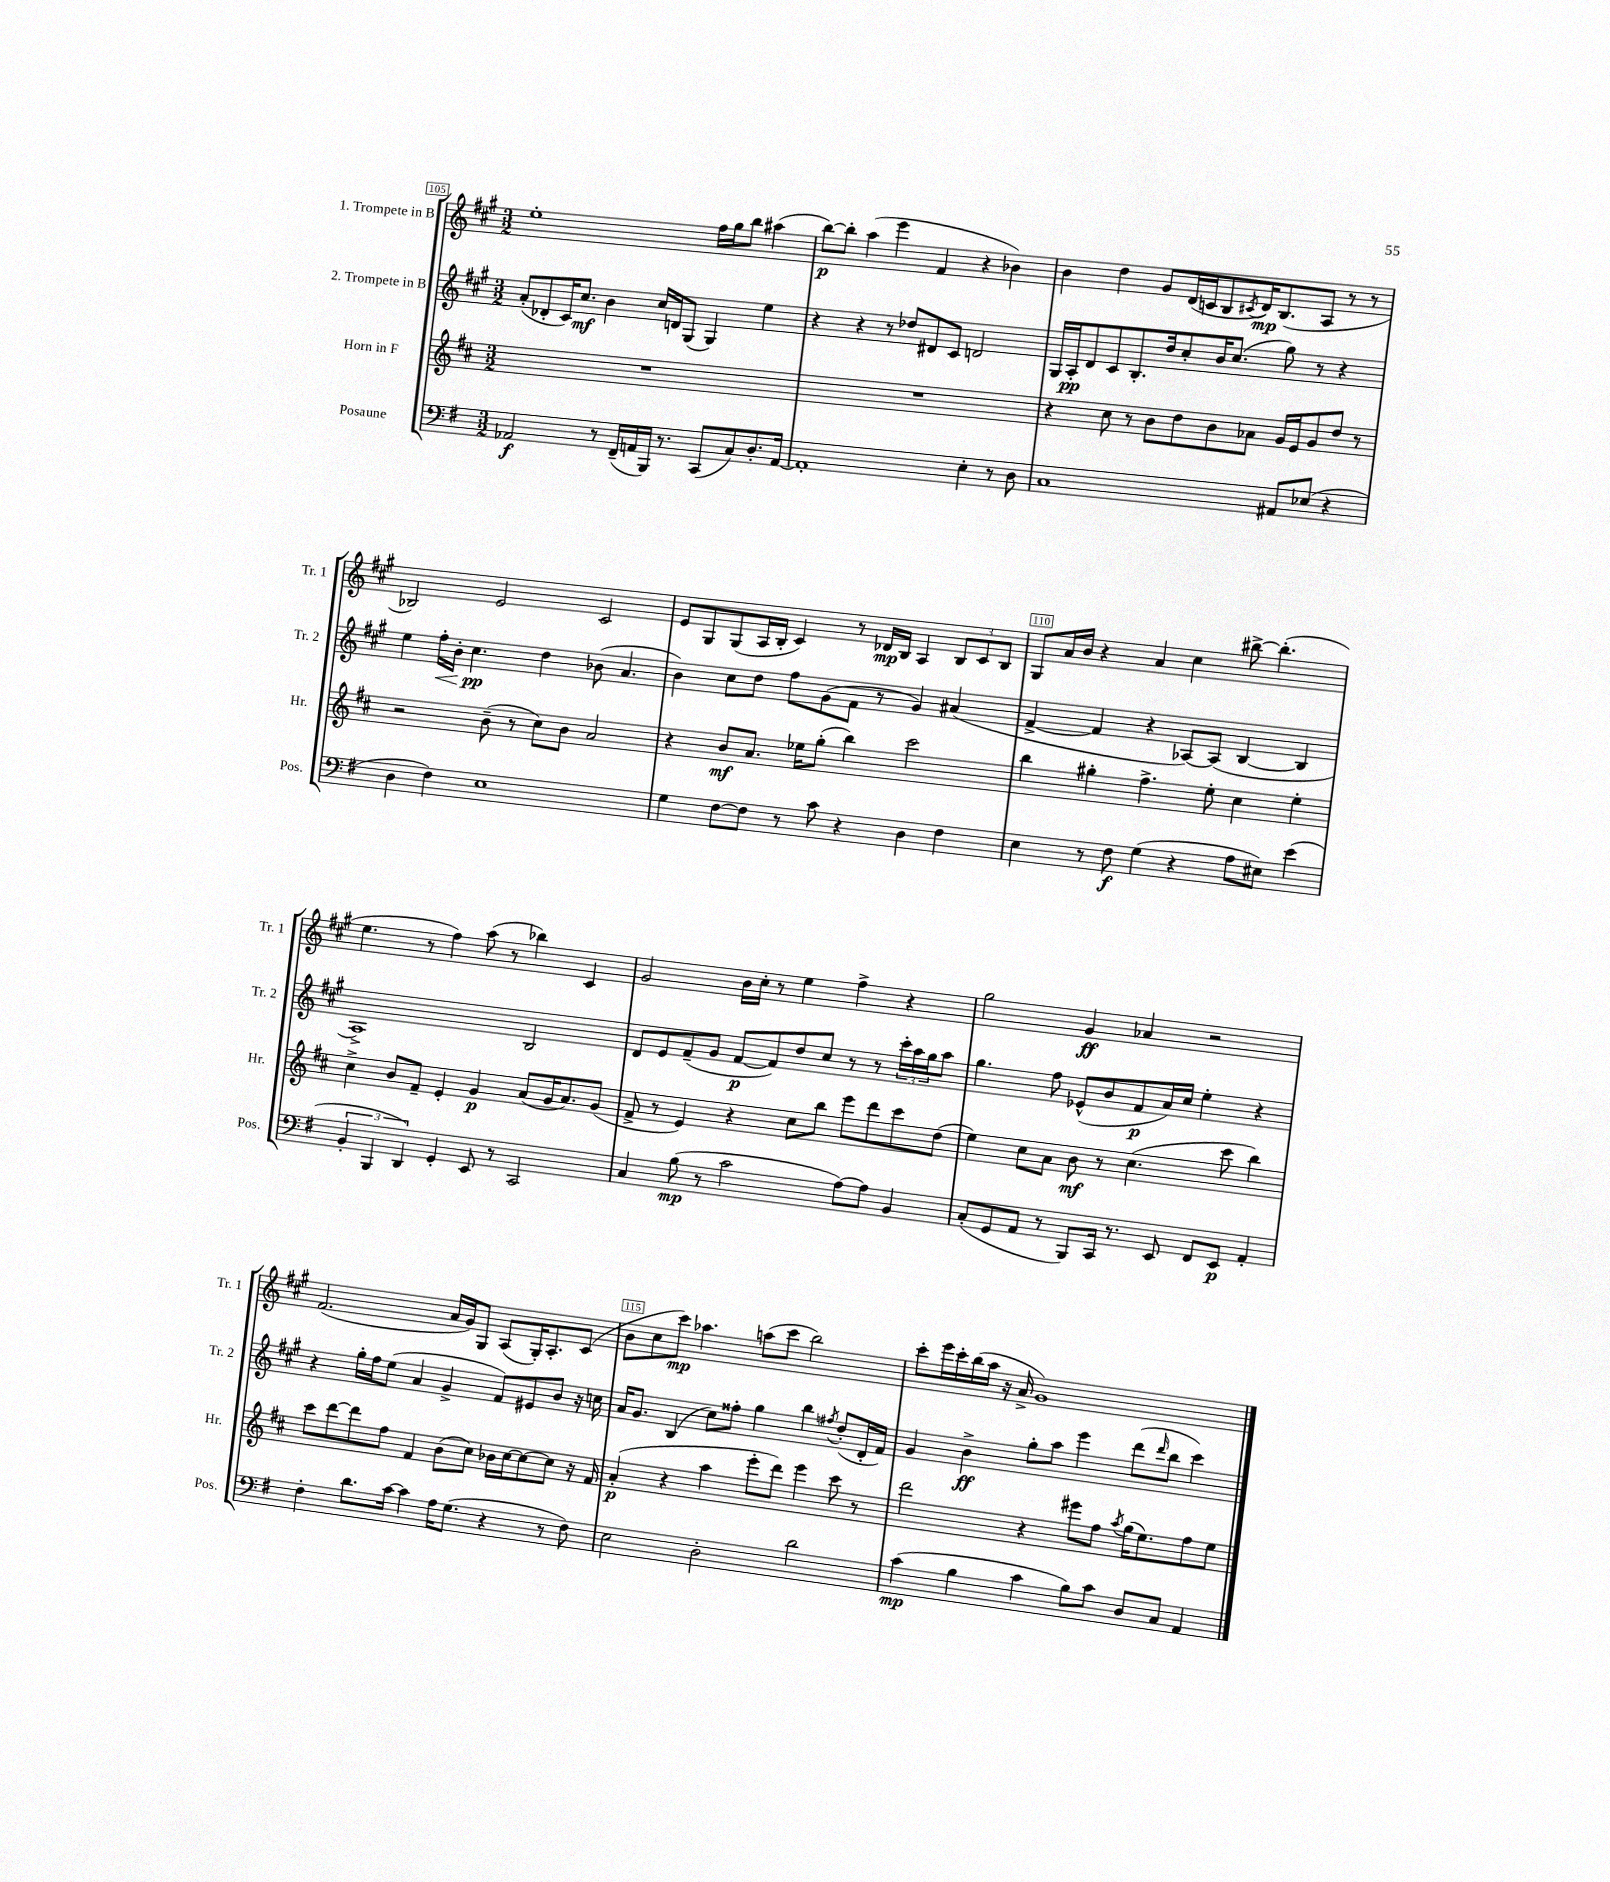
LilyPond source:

<<
\new StaffGroup <<
\new Staff = "s0" \with { instrumentName = "1. Trompete in B" shortInstrumentName = "Tr. 1" } {
    \clef treble \key a \major \numericTimeSignature \time 3/2
    e''1-. fis''16 gis''16 b''8 ais''4( |
    b''8~\p) b''8-. a''4( e'''4 fis'4 r4 bes'4) |
    b'4 d''4 gis'8 d'16( c'16 b8 \acciaccatura { cis'8 } d'16\mp) b8.( a8 r8 r8 |
    bes2) e'2 cis'2 |
    e'8 gis8 gis8( a16 b16-. cis'4) r8 des'16\mp b16 a4 \tuplet 3/2 { b8 cis'8 b8 } |
    gis8 a'16 b'16 r4 a'4 cis''4 bis''8~-> bis''4.-.( |
    e''4. r8 fis''4) a''8( r8 bes''4) cis'4 |
    gis'2 b'16 cis''16-. r8 e''4 fis''4-> r4 |
    gis''2 gis'4\ff aes'4 r2 |
    fis'2.( a'16 gis'16) gis8 a8( gis16-.) a8.-. cis'8( |
    b'8 cis''8 cis'''8\mp) aes''4. a''8( cis'''8 b''2) |
    cis'''8-. e'''16 cis'''16-. b''16( a''16 r16 a'16-> gis'1) \bar "|." |
}
\new Staff = "s1" \with { instrumentName = "2. Trompete in B" shortInstrumentName = "Tr. 2" } {
    \clef treble \key a \major \numericTimeSignature \time 3/2
    a'8-.( des'8-. cis'16) cis''8.\mf b'4 cis''16 d'16 gis8( gis4) e''4 |
    r4 r4 r8 des''8 dis'8 cis'8 d'2 |
    gis16 a16-.\pp d'8 cis'8 b8.-. d''16 cis''8-. b'16 cis''8.( gis''8) r8 r4 |
    e''4 fis''16-.\< b'16-. cis''4.\pp\! d''4 bes'8( a'4. |
    b'4) cis''8 d''8 fis''8 gis'8( fis'8 r8 gis'4) ais'4( |
    fis'4~-> fis'4 r4 aes8~) aes8( b4~ b4 |
    a1->) b2 |
    d'8 e'8 fis'8--( gis'8 fis'8~\p fis'8) d''8 cis''8 r8 r8 \tuplet 3/2 { cis'''16-. a''16 gis''16 } a''8 |
    gis''4. fis''8 ees'8-^( b'8 fis'8\p a'16) cis''16 e''4-. r4 |
    r4 gis''16-. fis''16 e''8( a'4 gis'4-> fis'8) eis'8 b'8 r16 c''16 |
    a'16 gis'8. b4( cis''8) fisis''8-. gis''4 b''4 \acciaccatura { fis''8 } d''8-.( d'16-. fis'16) |
    gis'4 b'4->\ff gis''8-. a''8 e'''4 d'''8( \grace { d'''16 } b''8 cis'''4) \bar "|." |
}
\new Staff = "s2" \with { instrumentName = "Horn in F" shortInstrumentName = "Hr." } {
    \clef treble \key d \major \numericTimeSignature \time 3/2
    R1. |
    R1. |
    r4 cis''8 r8 b'8 d''8 b'8 aes'8 g'16 e'16 g'8 d''8 r8 |
    r2 b'8--( r8 cis''8) b'8 a'2 |
    r4 b'8\mf a'8. ees''16 g''8-.( b''4) cis'''2 |
    b''4 gis''4-. fis''4.-> e''8-. cis''4 e''4-. |
    cis''4-> b'8 fis'8-- e'4-. g'4\p a'8( g'16 a'8.) g'8( |
    fis'8-> r8 e'4) r4 cis''8 b''8 e'''8 d'''8 cis'''8 d''8( |
    e''4) cis''8 a'8 b'8\mf r8 cis''4.( cis'''8 b''4) |
    cis'''8 d'''8~ d'''8 fis''8 fis'4 b'8( cis''8) bes'16 cis''16~ cis''8~ cis''8 r16 fis'16 |
    a'4-.\p( r4 a''4 e'''8-. d'''8) e'''4 cis'''8 r8 |
    d'''2 r4 eis'''8 fis''8 \acciaccatura { a''8 } g''16( e''8.) fis''8 e''8 \bar "|." |
}
\new Staff = "s3" \with { instrumentName = "Posaune" shortInstrumentName = "Pos." } {
    \clef bass \key g \major \numericTimeSignature \time 3/2
    aes,2\f r8 fis,16--( a,16 b,,16) r8. c,8( c8) d8.-. a,16~ |
    a,1-. e4-. r8 d8 |
    c1 ais,8 ees8( r4 |
    d4 fis4) e1 |
    g4 fis8~ fis8 r8 c'8 r4 d4 fis4 |
    e4 r8 fis8\f g4( r4 a8 eis8) e'4( |
    \tuplet 3/2 { b,4-. b,,4 d,4) } g,4-. e,8 r8 c,2 |
    c4 b8\mp( r8 c'2 a8~) a8 b,4 |
    c8-.( g,8 a,8 r8 b,,8) c,16 r8. e,8 fis,8 e,8\p a,4-. |
    fis4-. d'8. c'16~ c'4 a16 g8.( r4 r8 fis8) |
    e2 d2-. d'2 |
    c'4\mp( b4 c'4 b8) c'8 d8 c8 a,4 \bar "|." |
}
>>
>>
\layout { \context { \Score currentBarNumber = #105 \override BarNumber.break-visibility = ##(#f #t #t) barNumberVisibility = #(every-nth-bar-number-visible 5) \override BarNumber.stencil = #(make-stencil-boxer 0.1 0.3 ly:text-interface::print) } }
